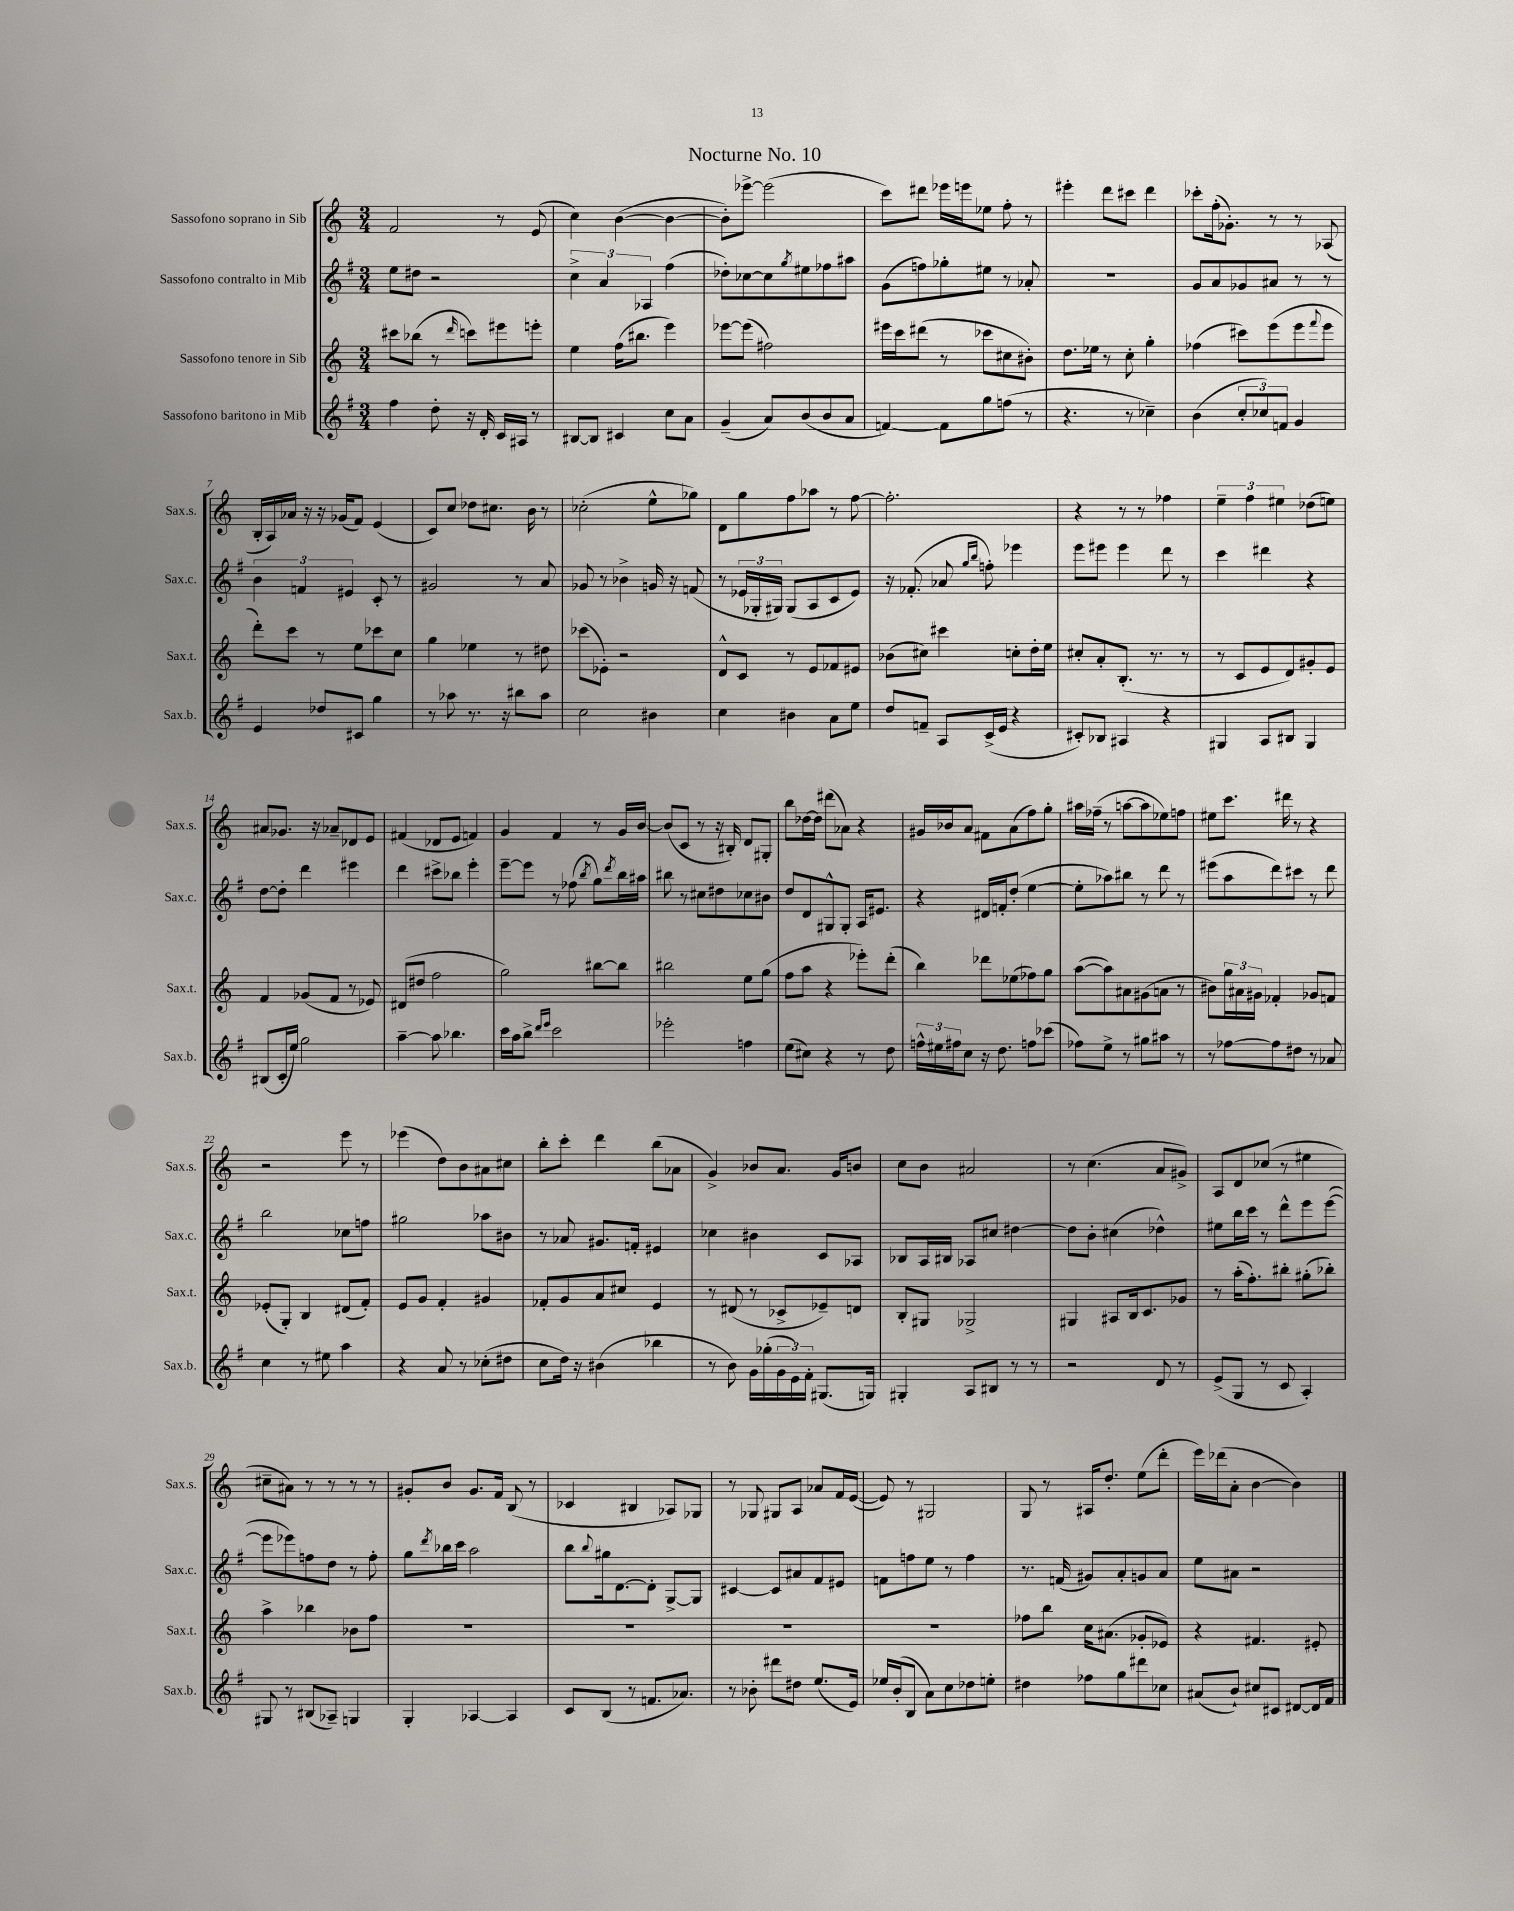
\header { title = "Nocturne No. 10" }
<<
\new StaffGroup <<
\new Staff = "s0" \with { instrumentName = "Sassofono soprano in Sib" shortInstrumentName = "Sax.s." } {
    \clef treble \key c \major \numericTimeSignature \time 3/4
    f'2 r8 e'8( |
    c''4) b'4~( b'4~ |
    b'8-.) ees'''8~-> ees'''2( |
    c'''8) dis'''8 ees'''16 e'''16 ees''8 f''8-. r8 |
    eis'''4-. d'''8 cis'''8 d'''4 |
    ces'''8-. f''16-.( ges'8.-.) r8 r8 aes8( |
    b16-. a16) aes'16 r16 r16 ges'16( f'8) e'4( |
    c'8) c''8 des''8 cis''8. b'16 r8 |
    ces''2-.( e''8-^ ges''8) |
    d'8 g''8 f''8 aes''8 r8 f''8~ |
    f''2.-. |
    r4 r8 r8 fes''4 |
    \tuplet 3/2 { e''4-- f''4 eis''4 } des''8( e''8) |
    ais'8 ges'8. r16 aes'8-- des'8 e'8 |
    fis'4( des'8 e'8 f'4) |
    g'4 f'4 r8 g'16 b'16~ |
    b'8( c'8 r8 r16 bis16-.) d'8 gis8-. |
    b''8 des''16~ des''16 dis'''8( aes'8) r4 |
    gis'16 bes'16 a'8 fis'8 a'8( f''8) g''8-. |
    ais''16 fes''16--( r8 a''8~ a''8 ees''8) f''8 |
    eis''8 c'''8. dis'''16 r8 r4 |
    r2 e'''8 r8 |
    ees'''4( d''8) b'8 ais'8 cis''8 |
    b''8-. c'''8-. d'''4 b''8( aes'8 |
    g'4->) bes'8 a'8. g'16 b'8 |
    c''8 b'8 ais'2 |
    r8 c''4.( a'8 gis'8->) |
    a8 d'8 ces''8( r8 eis''4 |
    cis''8-- ais'8) r8 r8 r8 r8 |
    gis'8-. b'8 gis'8. f'16 b8( r8 |
    ces'4 bis4 aes8) ges8 |
    r8 ges8 gis8 a8 aes'8 f'16 e'16~( |
    e'8) r8 gis2 |
    g8 r8 ais16 d''8.-. e''8( d'''8-. |
    e'''16) des'''16( a'8-. b'4~ b'4) \bar "|." |
}
\new Staff = "s1" \with { instrumentName = "Sassofono contralto in Mib" shortInstrumentName = "Sax.c." } {
    \clef treble \key g \major \numericTimeSignature \time 3/4
    e''8 dis''8 r2 |
    \tuplet 3/2 { c''4-> a'4 aes4 } fis''4( |
    des''8-.) ces''8~ ces''8 \acciaccatura { g''8 } eis''8 fes''8 ais''8 |
    g'8( f''8) ges''8-. eis''8 r8 aes'8-. |
    R2. |
    g'8 a'8 ges'8 ais'8 r8 r8 |
    \tuplet 3/2 { b'4 f'4 eis'4 } c'8-. r8 |
    gis'2 r8 a'8 |
    ges'8 r8 bes'4-> g'16 r16 f'8( |
    r8 \tuplet 3/2 { ees'16 ges16-. gis16) } gis8( a8 c'8 ees'8) |
    r16 fes'8.-.( aes'8 \grace { g''16 b''16 } f''8-.) ees'''4 |
    e'''8 eis'''8 eis'''4 d'''8 r8 |
    c'''4 dis'''4 r4 |
    d''8~ d''8-. d'''4 eis'''4 |
    d'''4 cis'''8-> bes''8 e'''4-. |
    e'''8~-- e'''8 r8 fes''8( \acciaccatura { b''8 } g''8) \acciaccatura { d'''8 } b''16 ais''16 |
    bis''8 r8 cis''8 dis''8 ces''8 bis'8 |
    d''8 d'8 gis8-^ gis8-. a16 eis'8. |
    r4 dis'16 f'16-. d''8-.( e''4~ |
    e''8-. aes''8) bis''8 r8 d'''8 r8 |
    eis'''8( a''8 d'''8) cis'''8 r8 d'''8 |
    b''2 ces''8 f''8 |
    gis''2 aes''8 bis'8 |
    r8 aes'8 gis'8. f'16-. eis'4 |
    ces''4 bis'4 c'8 aes8 |
    bes8 a16 bis16 aes8 cis''8 dis''4~ |
    dis''8 b'8-. cis''4( des''4-^) |
    eis''8 b''16 c'''16 r8 d'''8-^ e'''8 e'''8~( |
    e'''8 ees'''8) f''8 d''8 r8 f''8-. |
    g''8 \acciaccatura { d'''8 } bes''16 c'''16 a''2 |
    b''8 \appoggiatura { b''8 } gis''16 d'8.~ d'8-. g8~-> g8 |
    cis'4~ cis'8 ais'8 fis'8 eis'8 |
    f'8 f''8 e''8 r8 f''4 |
    r8. f'16( gis'8) a'8-. g'8 a'8 |
    e''8 ais'8 r2 \bar "|." |
}
\new Staff = "s2" \with { instrumentName = "Sassofono tenore in Sib" shortInstrumentName = "Sax.t." } {
    \clef treble \key c \major \numericTimeSignature \time 3/4
    cis'''8 bes''8( r8 \grace { d'''16 } c'''8) eis'''8 e'''8-. |
    e''4 f''16( bis''8. e'''4) |
    ees'''8~ ees'''8( fis''2) |
    eis'''16 c'''16 dis'''8( r8 ces'''8 cis''8 bis'8-.) |
    d''8. ees''16 r8 c''8-. g''4-. |
    fes''4( cis'''8) e'''8( e'''8 \appoggiatura { f'''8 } e'''8 |
    d'''8-.) c'''8 r8 e''8 ces'''8 c''8 |
    g''4 ees''4 r8 dis''8 |
    ces'''8( ees'8-.) r2 |
    d'8-^ c'8 r8 e'8 fes'8 eis'8 |
    bes'8( cis''8) cis'''4 c''8-. d''16-. e''16 |
    cis''8-. a'8-. b8.-.( r8. r8 |
    r8 c'8 e'8 d'8) gis'8-. e'8 |
    f'4 ges'8( f'8 r8 ees'8) |
    dis'8( dis''8 f''2 |
    g''2) bis''8~ bis''8 |
    bis''2 e''8 g''8( |
    f''8 a''8 r4 ees'''8-.) d'''8-.( |
    b''4) des'''8 ees''8( fes''8) g''8 |
    a''8~( a''8) ais'8 gis'8( a'8 r8 |
    bis'8) \tuplet 3/2 { g''16 ais'16 gis'16 } fes'4-. ges'8 f'8 |
    ees'8-.( g8-.) b4 dis'8( f'8-.) |
    e'8 g'8 f'4-. gis'4 |
    fes'8-. g'8 a'8 cis''8 e'4 |
    r8 dis'8( r8 ces'8-> ees'8--) d'8 |
    b8-. gis8 ges2-> |
    gis4 ais8 b16 c'8. ges'8 |
    r8 a''16-.( f''8.-.) bis''8-. gis''8-.( bes''8-.) |
    a''4-> bes''4 bes'8 f''8 |
    R2. |
    R2. |
    R2. |
    R2. |
    fes''8 b''8 c''16 ais'8.( ges'8-. ees'8) |
    r4 fis'4. eis'8-. \bar "|." |
}
\new Staff = "s3" \with { instrumentName = "Sassofono baritono in Mib" shortInstrumentName = "Sax.b." } {
    \clef treble \key g \major \numericTimeSignature \time 3/4
    fis''4 d''8-. r16 d'16-. c'16 ais16 r8 |
    bis8~ bis8 cis'4 c''8 a'8 |
    g'4--( a'8) b'8( b'8 a'8 |
    f'4~) f'8 g''8 f''8( r8 |
    r4. r8 ces''4--) |
    b'4( \tuplet 3/2 { c''8-. ces''8) f'8 } g'4 |
    e'4 des''8 cis'8 g''4 |
    r8 aes''8 r8. r16 bis''8 aes''8 |
    c''2 bis'4 |
    c''4 bis'4 a'8 e''8 |
    d''8 f'8-- a8 c'16->( e'16 r4 |
    cis'8-.) bes8 ais4 r4 |
    gis4 a8 bis8 gis4 |
    bis8( c'16-. e''16) g''2 |
    a''4~-- a''8 bes''4. |
    c'''16 a''16 b''8-> \grace { d'''16 e'''16 } c'''2 |
    ees'''2-. f''4 |
    e''8( cis''8) r4 r8 d''8 |
    \tuplet 3/2 { f''16-^ eis''16 fis''16 } c''8 r16 d''8. f''8 ces'''8( |
    fes''8) e''8-> r8 gis''8 ais''8 r8 |
    r8 fes''8~ fes''8 dis''8 r8 aes'8 |
    c''4 r8 eis''8 a''4 |
    r4 a'8 r8 ces''8-.( dis''8 |
    c''8 d''16) r16 bis'4( bes''4 |
    r8 b'8) g'16 ges''16-.( \tuplet 3/2 { g'16 e'16) fis'16-. } gis8.( g16) |
    gis4-. a8 bis8 r8 r8 |
    r2 d'8 r8 |
    e'8->( g8 r8 c'8 a4-.) |
    gis8 r8 bis8( aes8--) g4 |
    g4-. aes4~ aes4 |
    c'8 b8( r8 f'8. aes'8.) |
    r8 bes'8-. dis'''8 dis''8 e''8.( e'16) |
    ees''16 b'16-.( b8 a'8) c''8 des''8 e''8-. |
    dis''4 fes''8 g''8 dis'''8 ces''8 |
    ais'8( b'8-!) cis''8 cis'8 dis'8~ dis'16 fis'16 \bar "|." |
}
>>
>>
